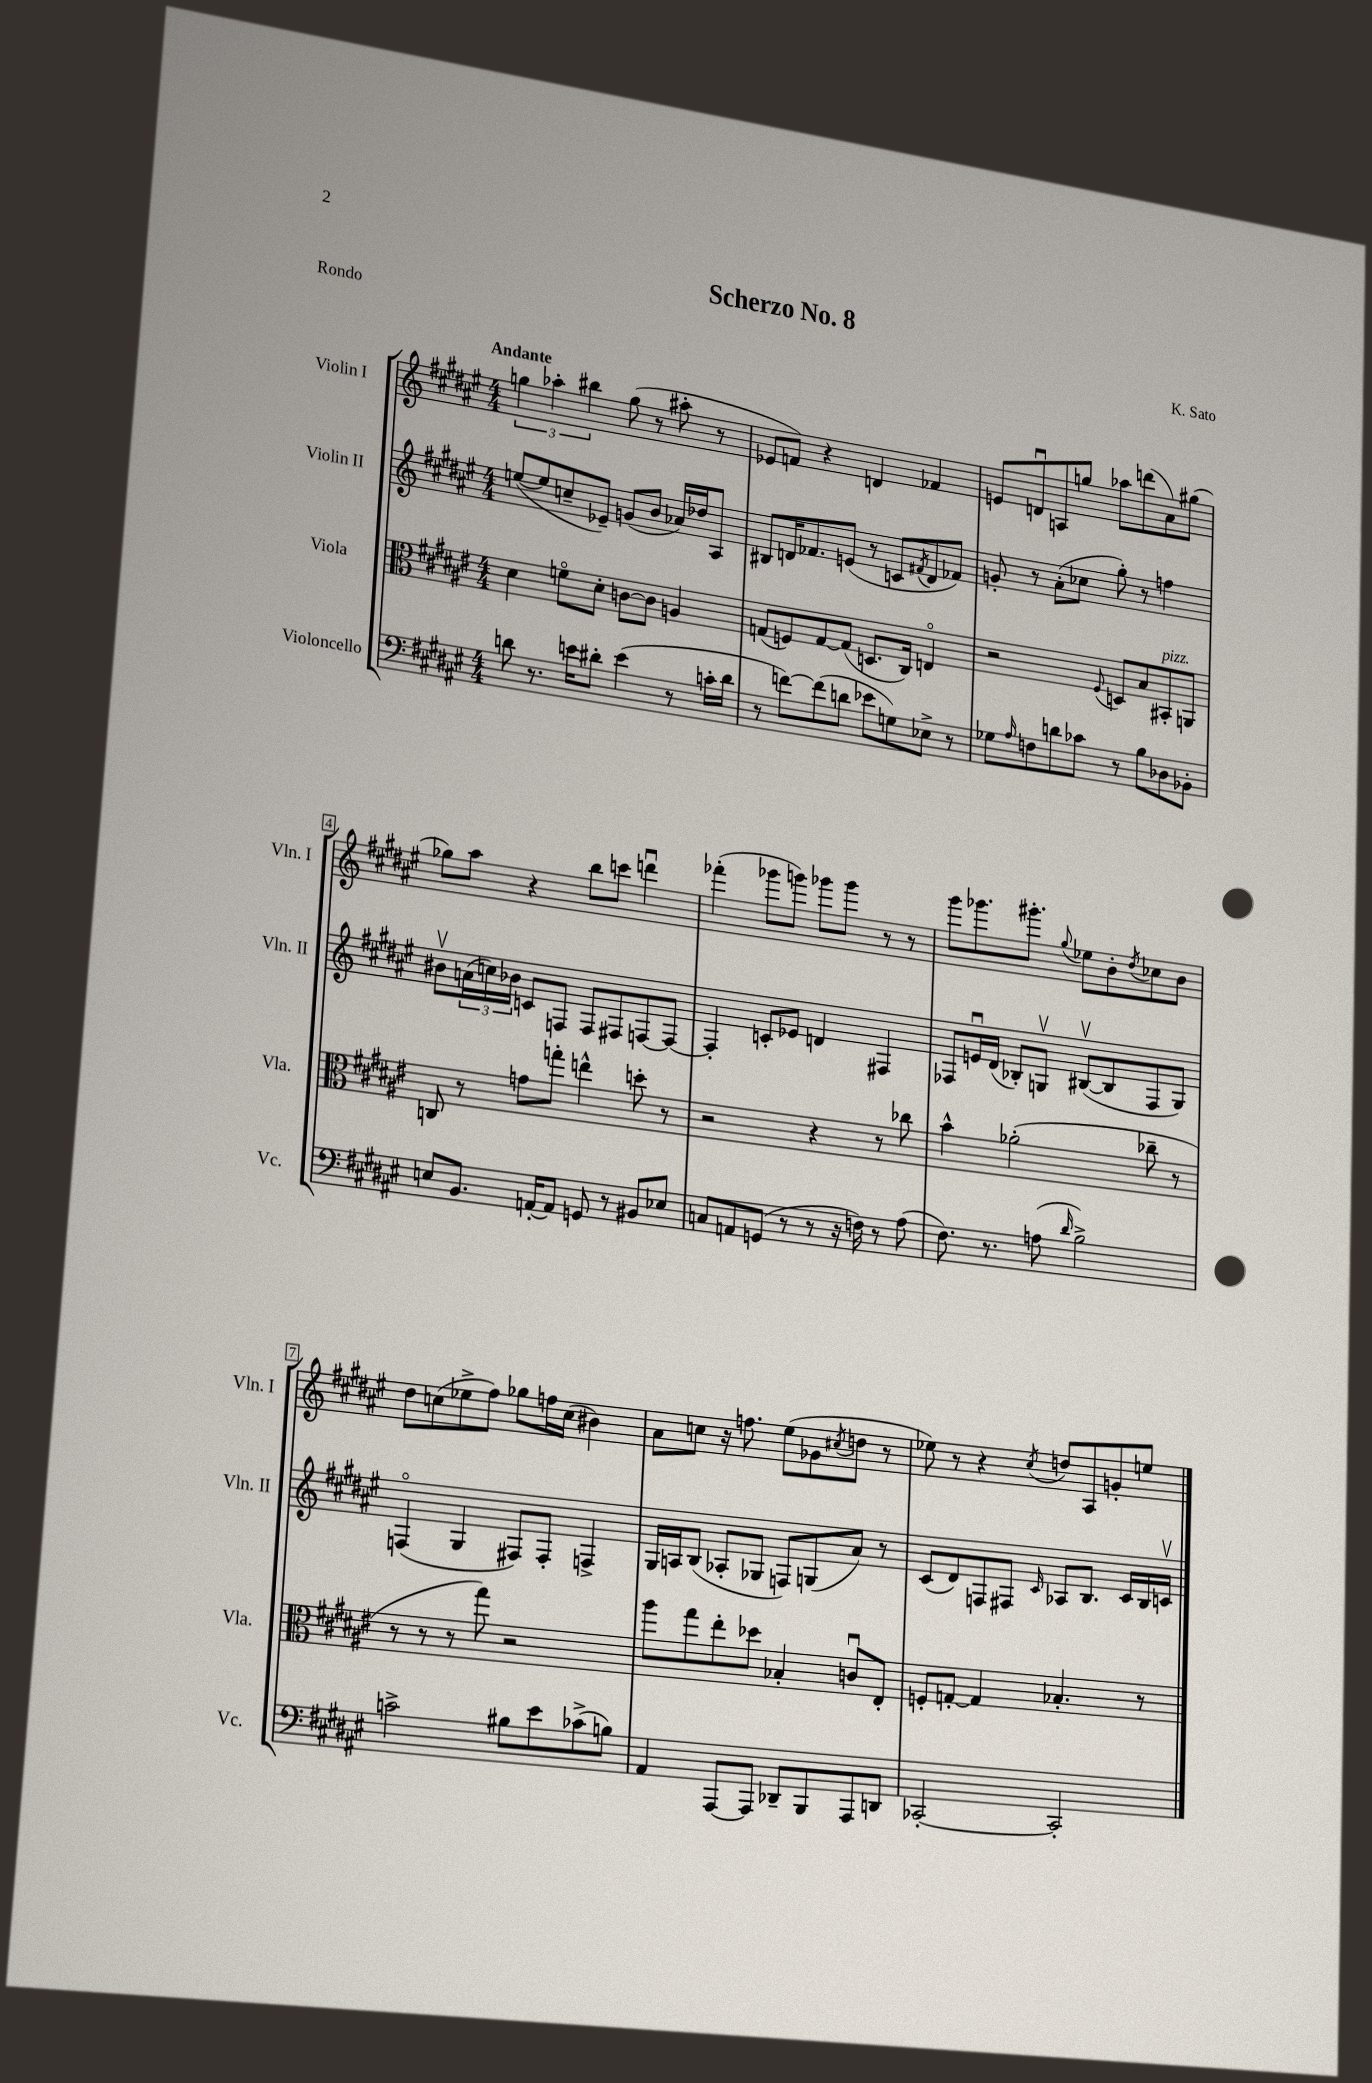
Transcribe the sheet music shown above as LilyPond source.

\header { title = "Scherzo No. 8" composer = "K. Sato" piece = "Rondo" }
<<
\new StaffGroup <<
\new Staff = "s0" \with { instrumentName = "Violin I" shortInstrumentName = "Vln. I" } {
    \clef treble \key fis \major \numericTimeSignature \time 4/4 \tempo "Andante"
    \tuplet 3/2 { g''4 aes''4-. bis''4 } g''8( r8 ais''8-. r8 |
    ees'8 f'8) r4 d'4 fes'4 |
    e'8 d'8\downbow a8 g''8 aes''8 d'''8( ais'8) gis''8( |
    ges''8) ais''8 r4 b''8 c'''8 d'''4\downbow |
    fes'''4-.( ges'''8 g'''8) ges'''8 ges'''8 r8 r8 |
    gis'''8 ges'''8. gis'''8.-. \appoggiatura { gis''8 } ees''8 b'8-. \acciaccatura { dis''8 } ces''8 b'8 |
    dis''8 c''8( ees''8-> fis''8) ges''8 f''16 c''16( bis'4) |
    ais'8 c''8 r16 f''8. eis''8( ges'8 \acciaccatura { cis''8 } d''8 r8 |
    ees''8) r8 r4 \acciaccatura { cis''8 } d''8 ais8 g'8-. e''8 \bar "|." |
}
\new Staff = "s1" \with { instrumentName = "Violin II" shortInstrumentName = "Vln. II" } {
    \clef treble \key fis \major \numericTimeSignature \time 4/4
    e''8~( e''8 c''8-- ees'8--) g'8( b'8 aes'16) des''16 ais8 |
    bis8 d'16 fes'8. e'8( r8 c'8 \acciaccatura { fis'8 } d'8 fes'8) |
    g'8-. r8 ais'8-.( ces''8 gis''8-.) r8 f''4 |
    bis'8\upbow \tuplet 3/2 { a'16( c''16) bes'16 } c'8 f8 f8 fis8 f8~ f8~ |
    f4-. c'8-. ees'8 d'4 fis4 |
    fes8 e'16\downbow dis'16( bes8-.) g8\upbow bis8~\upbow( bis8 fes8 g8) |
    f4\flageolet( gis4 fis8) fis8-. f4-> |
    gis16 a16 b8( aes8-. ges8 f8) g8( ais'8) r8 |
    cis'8( dis'8) f8 fis8 \grace { cis'16 } aes8 b8. cis'16 b16 c'16\upbow \bar "|." |
}
\new Staff = "s2" \with { instrumentName = "Viola" shortInstrumentName = "Vla." } {
    \clef alto \key fis \major \numericTimeSignature \time 4/4
    dis'4 f'8\flageolet dis'8-. c'8~ c'8 a4 |
    g8( f8) g8~ g8( d8. cis16) e4\flageolet |
    r2 \appoggiatura { fis8 } d8 b8 bis,8-.^\markup { \italic "pizz." } a,8 |
    c8 r8 g'8 g''8-. e''4-^ d''8-. r8 |
    r2 r4 r8 ces''8 |
    b'4-^ aes'2-.( ces''8-- r8 |
    r8 r8 r8 gis''8) r2 |
    ais''8 gis''8 eis''8-. des''8 bes4-. c'8\downbow eis8-. |
    f8-. g8~-. g4 bes4.-. r8 \bar "|." |
}
\new Staff = "s3" \with { instrumentName = "Violoncello" shortInstrumentName = "Vc." } {
    \clef bass \key fis \major \numericTimeSignature \time 4/4
    d'8 r8. e'16 dis'8-. e'4( r8 c'16-. dis'16 |
    r8 f'8~) f'8( d'8 ees'8 g8) ees8-> r8 |
    ges8 \grace { ais16 } f8 d'8 ces'8 r8 b8 des8 bes,8-. |
    e8 b,8. a,16~-. a,8 g,8 r8 bis,8 ees8 |
    c8 a,8 g,8( r8 r8 r16 f16) r8 ais8( |
    fis8.) r8. a8( \grace { dis'16 } b2->) |
    c'2-> bis8 eis'8 ces'8->( b8) |
    ais,4 ais,,8~ ais,,8 des,8-- b,,8 ais,,8 d,8 |
    ces,2~-. ces,2-. \bar "|." |
}
>>
>>
\layout { \context { \Score \override BarNumber.stencil = #(make-stencil-boxer 0.1 0.3 ly:text-interface::print) } }
